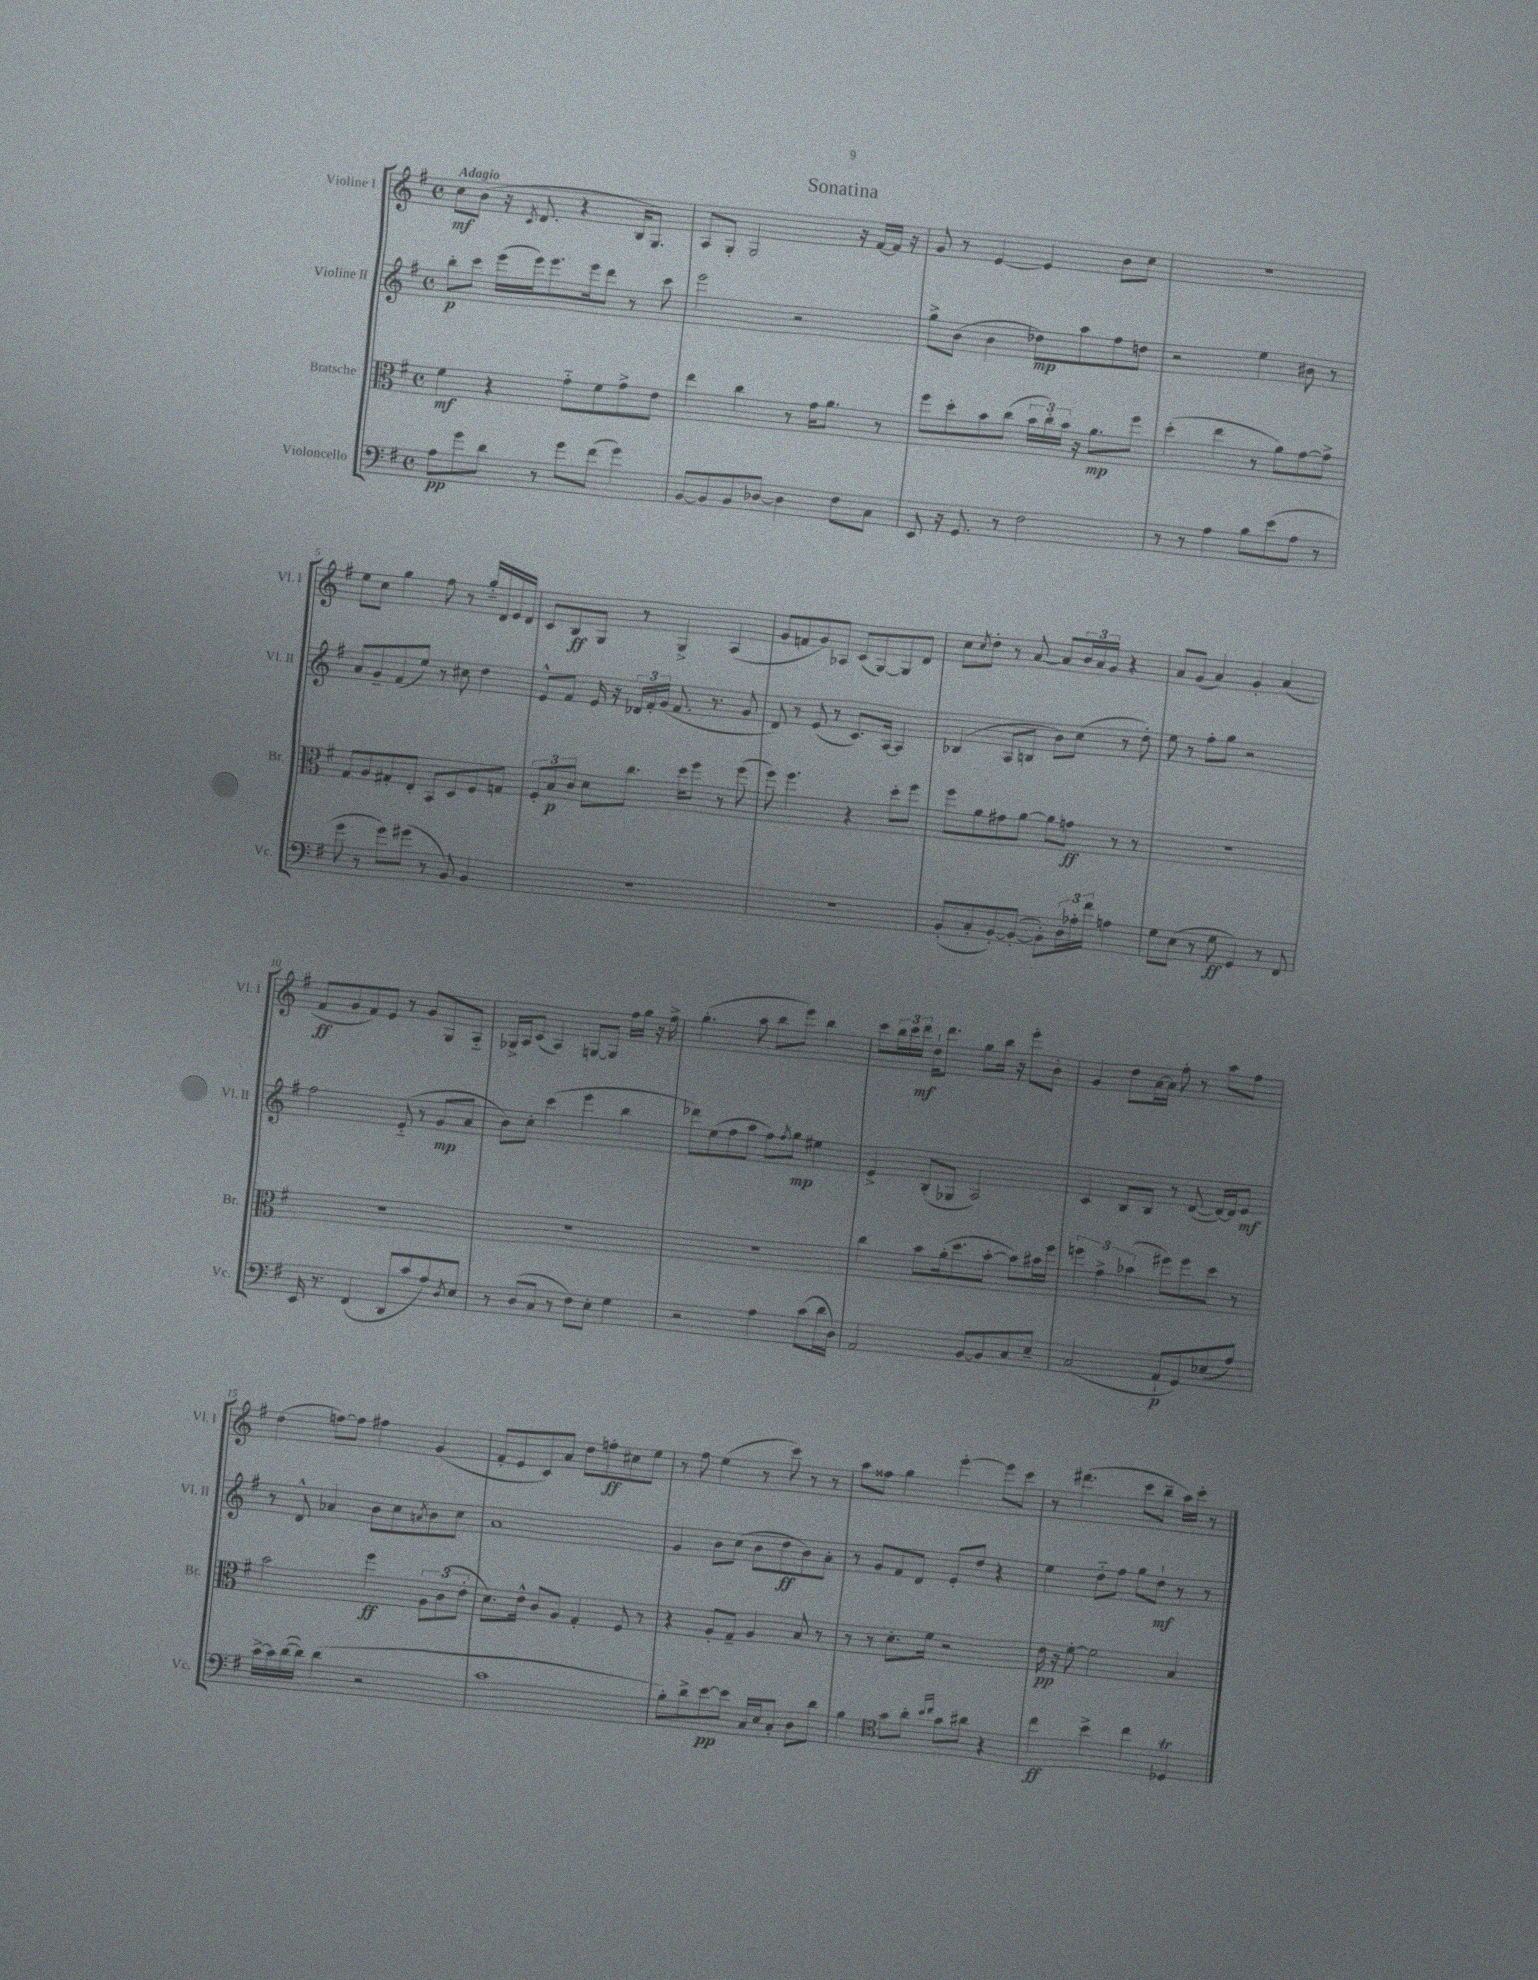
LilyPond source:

\header { title = "Sonatina" }
<<
\new StaffGroup <<
\new Staff = "s0" \with { instrumentName = "Violine I" shortInstrumentName = "Vl. I" } {
    \clef treble \key g \major \defaultTimeSignature \time 4/4 \tempo "Adagio"
    c''8\mf b'8( r16 \acciaccatura { c'8 } d'8. r4 b16 g8.) |
    a8 g8-. g2 r16 fis'16~ fis'16 r16 |
    g'8 r8 e'4~ e'4 b'8 c''8 |
    R1 |
    e''8 c''8 g''4 fis''8 r8 g''16-_ d'16 e'16 d'16 |
    c'8 b8\ff g8 r8 g4-> a4( |
    g'8 f'8 g'8) aes8 c'8( g8~) g8 d'8 |
    c''8 \acciaccatura { c''8 } d''8-. r8 a'8~ a'8 \tuplet 3/2 { b'16 a'16 g'16 } r4 |
    a'8 g'8( a'4) g'4-. a'4( |
    fis'8\ff g'8 fis'8) e'8 r8 g'8 g8 a8-_ |
    ges16-> a16 c'8( a4) g8~ g8 fis''16 g''16 r16 fis''16-> |
    g''4.-.( a''8 b''8 e'''8) b''4 |
    c'''8 \tuplet 3/2 { b''16 c'''16 d'''16\mf } d''16-! d'''8. g''8 b''16 r16 e'''8-. b'8-. |
    g'4 d''8 a'16~ a'16 fis''8-. r8 a''8 fis''8 |
    d''4( f''8~) f''8 fis''4 g'4( |
    fis'8-. e'8 c'8) a'8 d''8 f''8-.\ff cis''8 e''8 |
    r8 fis''8 e''4( r8 c'''8) r8 r8 |
    a''8 fisis''8 g''4 e'''4~-. e'''8 c'''8 |
    r8 dis'''4.( c'''8 b''8-- a''16) c'''16-. r8 \bar "|." |
}
\new Staff = "s1" \with { instrumentName = "Violine II" shortInstrumentName = "Vl. II" } {
    \clef treble \key g \major \defaultTimeSignature \time 4/4
    b''8-.\p c'''8 e'''16( e'''16) e'''8. e'''16 d'''8 r8 c'''8 |
    e'''2 r2 |
    g''8-> b'8( b'4 des''8\mp) a''8 fis''8 d''8 |
    r2 e''4 bis'8 r8 |
    a'8 g'8-- fis'8( e''8) r8 cis''8 d''4 |
    e'8-^ fis'8 e'16 r16 \tuplet 3/2 { des'16 fis'16-. g'16( } fis'8. r8. g'8 |
    d'8) r8 e'8( r8 c'8.) a16~ a4 |
    bes4( a8 b8 b'8) c''8( r8 d''8-.) |
    e''8 r8 fis''8-. g''8 r2 |
    fis''2 e'8-_( r8 g'8\mp a'8 |
    b'8) c''8-. c'''4( e'''4 b''4 |
    des'''8) e''8( fis''8 a''8 fis''8) \acciaccatura { fis''8 } g''8\mp eis''4 |
    e'4-> b8-.( ges8 a2) |
    c'4 b8 b8 r8 d'8~( d'16~) d'16 e'8\mf |
    r8 d'8-^ aes'4 b'8 c''8 \acciaccatura { a'8 } b'8 c''8 |
    a'1 |
    g'4 b'8 c''8( b'8 d''8\ff b'8) a'8-. |
    r8 g'8 fis'8 d'8 e'8-. d''8 r4 |
    e''4 d''8-_ fis''8 g''8 d''8-!\mf r8 r8 \bar "|." |
}
\new Staff = "s2" \with { instrumentName = "Bratsche" shortInstrumentName = "Br." } {
    \clef alto \key g \major \defaultTimeSignature \time 4/4
    fis'4\mf r4 g'8-_ fis'8 g'8-> e'8 |
    e''4 c''4 r8 g'16 a'8. r8 |
    fis''8 d''8-. b'8 c''8( \tuplet 3/2 { b'16 c''16-.) b'16 } r16 a'8.\mp fis''8 |
    d''4-.( e''4 r8 a'8) g'8~ g'8-> |
    g8 a8 gis8-. e8-. b,8 d8 fis8 g8 |
    \tuplet 3/2 { fis8-. b8\p c'8 } d'8 c''8. d''16 fis''8 r8 fis''8( |
    fis''8) fis''4. r4 d''8-. fis''8 |
    fis''8 a'8 gis'8 a'8~ a'8 g'8\ff r8 r8 |
    R1 |
    R1 |
    R1 |
    R1 |
    c''4 b'8 a'16-.( d''8. b'8~-. b'8) bis'16 fis''16 |
    \tuplet 3/2 { f''4 g'4-> bes'4( } fis''8) fis''8 d''8 r8 |
    b'2 fis''4\ff \tuplet 3/2 { a8 c'8( e'8-. } |
    d'8.) e'16-^ c'8 a8 g4-. fis8 r8 |
    r4 a8-. g8-- a4 b8 r8 |
    r8 r8 d'8.-. fis'16 r2 |
    e'16\pp r16 fis'8~-. fis'2 b4 \bar "|." |
}
\new Staff = "s3" \with { instrumentName = "Violoncello" shortInstrumentName = "Vc." } {
    \clef bass \key g \major \defaultTimeSignature \time 4/4
    a8\pp g'8 d'8 r8 g'8 fis'8( g'4) |
    b,8~ b,8 b,8 des8~ des4 fis8 c8 |
    e,8 r16 g,8. r8 fis2 |
    r8 r8 a4 b8 e'8( a8 r8 |
    g'8 r8 g'8) gis'8( r8 b,8) b,4 |
    R1 |
    R1 |
    b,8-.( c8-. b,8~-.) b,8~-.( b,8-.) \tuplet 3/2 { d16 aes16-. fis'16 } a4 |
    g8 e8( r8 g8\ff g,4) r8 fis,8 |
    e,16 r8. fis,4( d,8 c'8 a8) \acciaccatura { d8 } e8 |
    r8 d8( c8 r8 fis8) e8-. g4 |
    r2 a4 c'8( d'16 d16) |
    a,2 b,8~ b,8 c8 e8-- |
    c2( a,8-!\p g,8) ees8( a8) |
    c'16~-> c'16 d'16~( d'16) d'4( r2 |
    c'1 |
    b8-.) d'8-> e'8~\pp e'8 c16 e16 c8-. d8 d'8 |
    b4 \clef tenor g'8 a'8-. \grace { b'16 c''16 } g'8 ais'8 r4 |
    c''4\ff b'4-> c''4 des4\trill \bar "|." |
}
>>
>>
